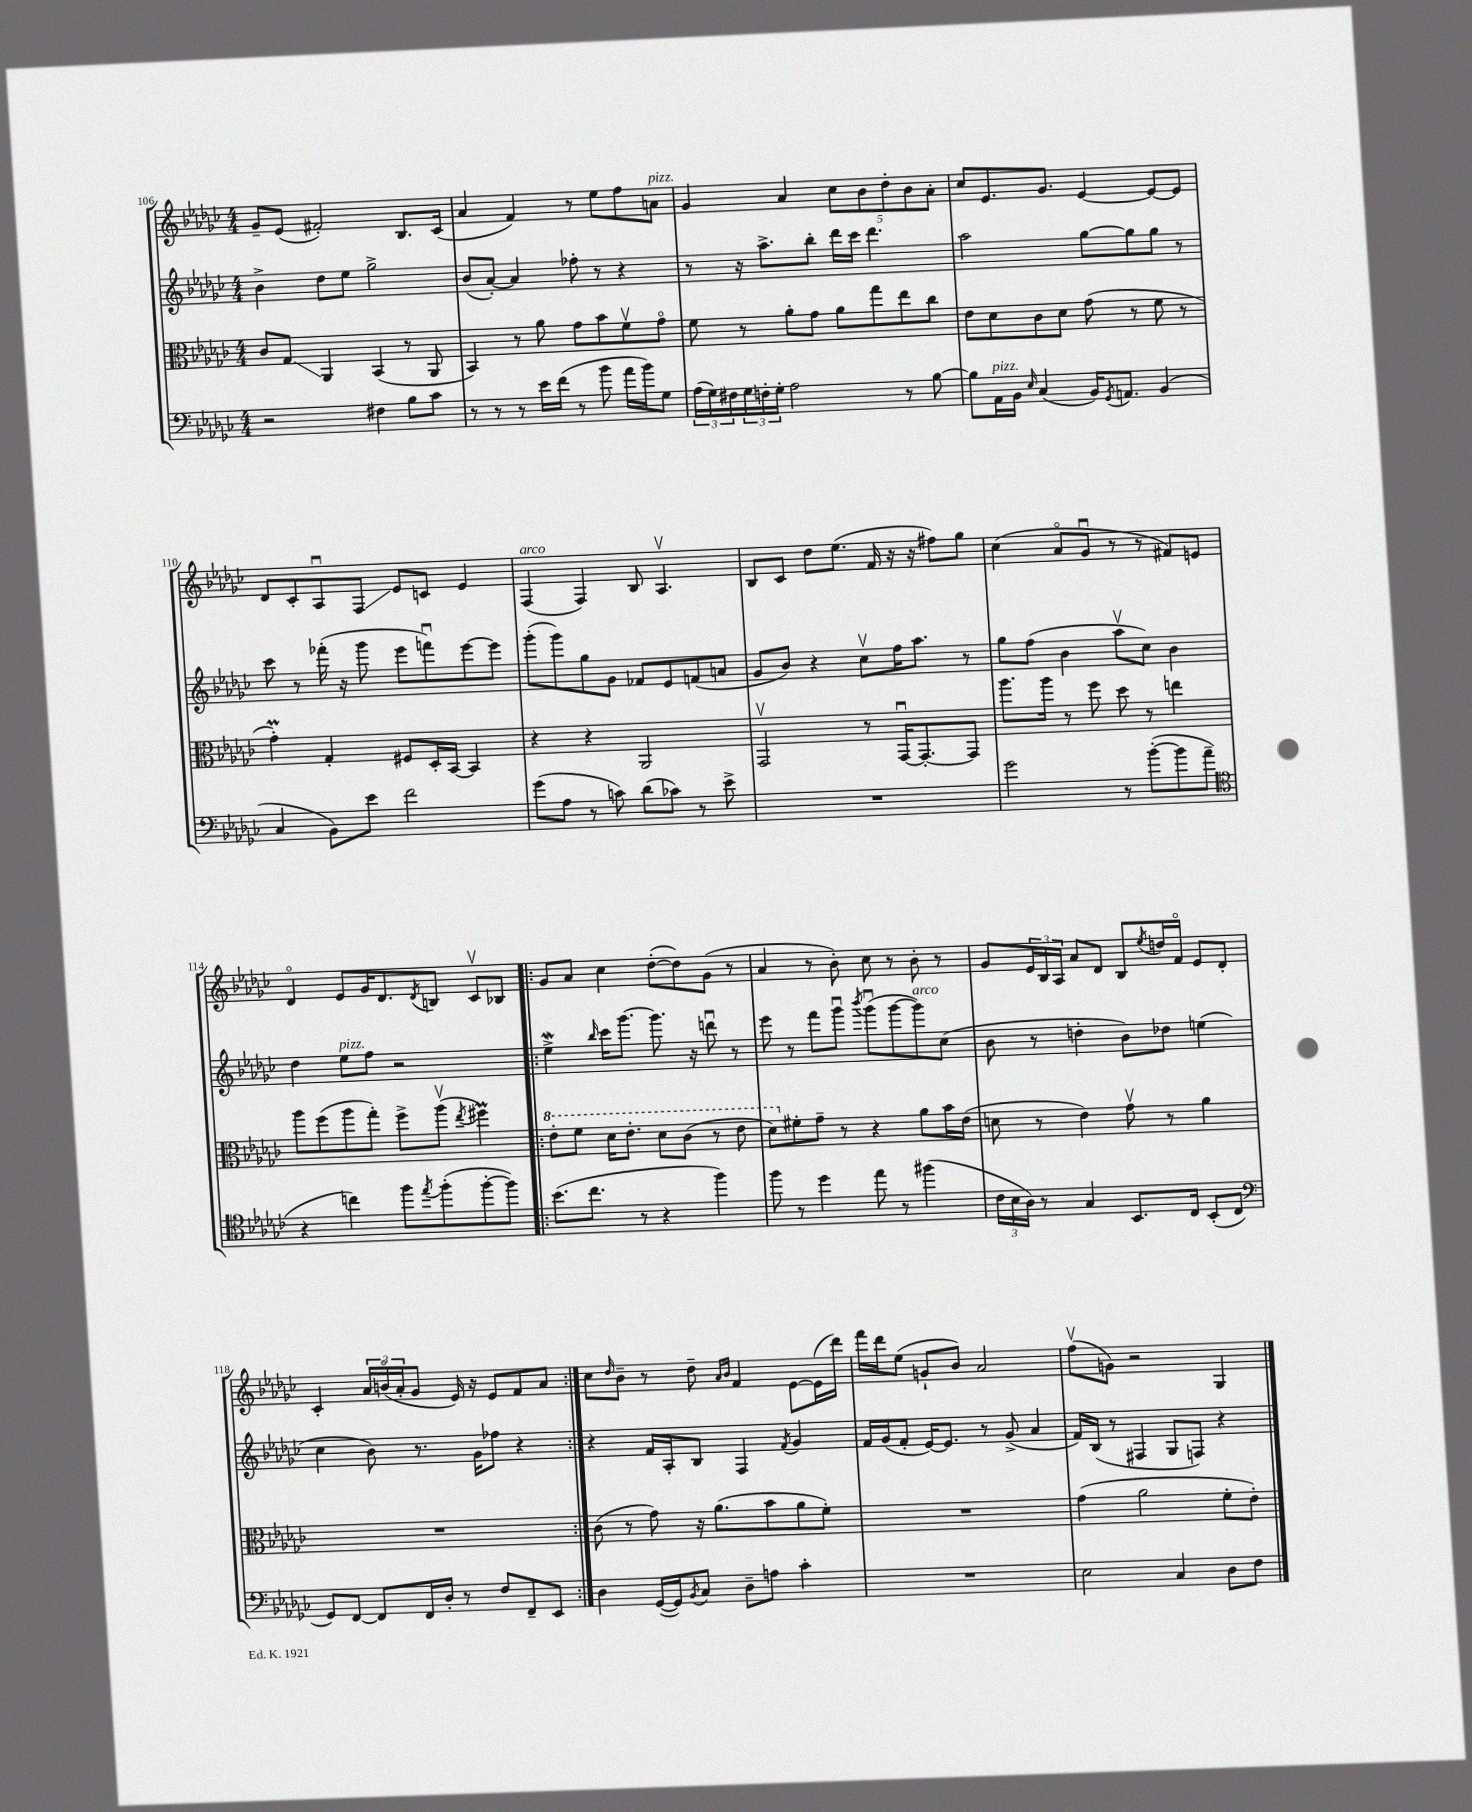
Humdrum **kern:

**kern	**kern	**kern	**kern
*staff4	*staff3	*staff2	*staff1
*clefF4	*clefC3	*clefG2	*clefG2
*k[b-e-a-d-g-c-]	*k[b-e-a-d-g-c-]	*k[b-e-a-d-g-c-]	*k[b-e-a-d-g-c-]
*M4/4	*M4/4	*M4/4	*M4/4
2r	8c-	4b-^	8g-~
.	8G-	.	(8e-
.	4AA-	8dd-	2f#')
.	.	8ee-	.
4F#	(4BB-	2gg-^	.
8B-	8r	.	8.B-
8c-	8AA-	.	.
.	.	.	(16c-
=	=	=	=
8r	4BB-)	(8b-	4a-
8r	.	[8a-')	.
8r	8r	4a-]	4f)
16e-	8a-	.	.
(16f	.	.	.
8r	8g-	8ff-'	8r
8b-	8b-	8r	8ee-
16a-	8fv	4r	8ff
16b-)	.	.	.
8G-	8g-o	.	8a
=	=	=	=
(24A-	8f	8r	4g-
24G-)	.	.	.
24F#	.	.	.
24G-	8r	16r	.
24F'	.	.	.
.	.	8.aa-^	.
24G-'	.	.	.
2A-	8a-'	.	4a-
.	8g-	8bb-'	.
.	8a-	16ddd-	10cc-
.	.	16ccc-	.
.	.	.	10b-
.	8gg-	4.ddd-	.
.	.	.	10dd-'
8r	8ee-	.	.
.	.	.	10b-
[8B-	8cc-	.	.
.	.	.	10a-'
=	=	=	=
8B-]	8e-	2aa-	8cc-
16AA-	8d-	.	8.e-
16BB-	.	.	.
16qqE-	.	.	.
(4C-	8c-	.	.
.	.	.	8.g-
.	8d-	.	.
16BB-)	(8g-	[8gg-	[4e-
8qGG-	.	.	.
8.AA	.	.	.
.	8r	8gg-]	.
(4BB-	8f	8gg-	8e-_
.	8r	8r	8e-]
=	=	=	=
4C-	4g-')	8ccc-	8d-
.	.	8r	8c-'
8BB-)	4G-'	(16fff-'	8A-u
.	.	16r	.
8e-	.	8ggg-	8F
2f	8F#	8eee-	8e-
.	16D-'	8fffu)	8c
.	[16BB-	.	.
.	4BB-]	[8eee-	4e-
.	.	8eee-]	.
=	=	=	=
(8g-	4r	(8ggg-'	(4F
8A-	.	8ggg-)	.
8r	4r	8gg-	4F)
8c)	.	8g-	.
(8d-	2AA-	8f-	8B-
8c-)	.	8e-	4.A-v
8r	.	(8f	.
8e-^	.	8a	.
=	=	=	=
1r	2GG-v	8g-	8B-
.	.	8b-)	8c-
.	.	4r	8dd-
.	.	.	(8.ee-
.	8r	8cc-v	.
.	.	.	16f
.	[16GG-u	16ff	16r
.	8.GG-'_	8.aa-	16r
.	.	.	8ff#)
.	8GG-]	8r	8gg-
=	=	=	=
2g-	8.aa-	8gg-	(4cc-
.	.	(8ff	.
.	16aa-	.	.
.	8r	4b-	8a-o
.	8ff	.	8g-u
8r	8dd-	8aa-v	8r
([8b-'	8r	8cc-)	8r
8b-]	4ee	4b-	8f#)
8a-~	.	.	8e
=	=	=	=
*clefC4	*	*	*
4r	8aa-	4dd-	4d-o
.	(8ff	.	.
4cc)	8aa-	8ee-	8e-
.	8gg-')	8ff	16g-
.	.	.	8.d-
8ff	8ff^	2r	.
8qee-	.	.	8qd-
(8ff'	(8aa-v	.	8B
.	8qee-	.	.
[8ff'	4ff#)	.	8c-v
8ff])	.	.	8B-
=!|:	=!|:	=!|:	=!|:
(8.b-	8ee-'	4ee-^	8g-
.	8ff	.	8a-
8.cc-	.	.	.
.	.	16qqbb-	.
.	16dd-	16ccc-	4cc-
.	8.ee-'	[8.ggg-	.
8r	.	.	.
4r	8dd-	8.ggg-]	([8dd-'
.	(8cc-	.	8dd-])
.	.	16r	.
4ff)	8r	8dddu	(8g-
.	8ee-	8r	8r
=	=	=	=
8ff	8dd-)	8eee-	4a-
8r	8f#'	8r	.
4dd-	8g-~	8fff	8r
.	8r	8ggg-u	8b-')
.	.	8qbbb-	.
8ee-	4r	(8ggg-u	8cc-
8r	.	[8ggg-	8r
(4ff#	8a-	8ggg-])	8b-'
.	16b-	(8cc-	8r
.	(16e-	.	.
=	=	=	=
24c-	8d	8b-	8g-
24B-	.	.	.
24A-)	.	.	.
8r	8r	8r	24e-
.	.	.	24B-
.	.	.	24A-
4G-	4e-)	4dd'	8a-
.	.	.	8d-
8.BB-	8g-v	8b-)	8B-
.	.	.	8qee-
.	8r	8dd-	16dd
16C-	.	.	16fo
(8BB-'	4a-	(4ee	8e-
8C-	.	.	8d-'
=	=	=	=
*clefF4	*	*	*
8GG-)	1r	4cc-	4c-'
[8FF	.	.	.
8FF]	.	8b-)	24a-
.	.	.	(24bo
.	.	.	24a-'
16FF	.	8.r	8g-
16D-'	.	.	.
8r	.	.	16e-)
.	.	16g-	16r
8F	.	8ff-	8e-
8FF~	.	4r	8f
8EE-	.	.	8a-
=:|!	=:|!	=:|!	=:|!
4D-	(8c-	4r	8cc-
.	.	.	16qqdd-
.	8r	.	8b-~
([16GG-	8g-)	16f	8r
16GG-])	.	16A-'	.
8qBB-	.	.	.
8C-	16r	8B-	8dd-~
.	(8.a-	.	.
.	.	.	16qqa-
.	.	.	16qqb-
8D-~	.	4F	4f
8A	8b-	.	.
.	.	8qf	.
4c-'	8a-	4g-	[8e-
.	8f')	.	(16e-]
.	.	.	16ddd-)
=	=	=	=
1r	1r	16f	16fff
.	.	(16g-	16ddd-
.	.	8f'	(8ee-
.	.	[16e-)	8g`
.	.	8.e-]	.
.	.	.	8b-)
.	.	8r	2a-
.	.	(8g-^	.
.	.	4a-	.
=	=	=	=
2E-	(4g-	16f)	(8ffv
.	.	(16B-	.
.	.	8r	8g)
.	2a-	4F#	2r
4C-	.	8G-	.
.	.	8F)	.
8D-	8f'	4r	4G-
8F	8e-')	.	.
==	==	==	==
*-	*-	*-	*-
